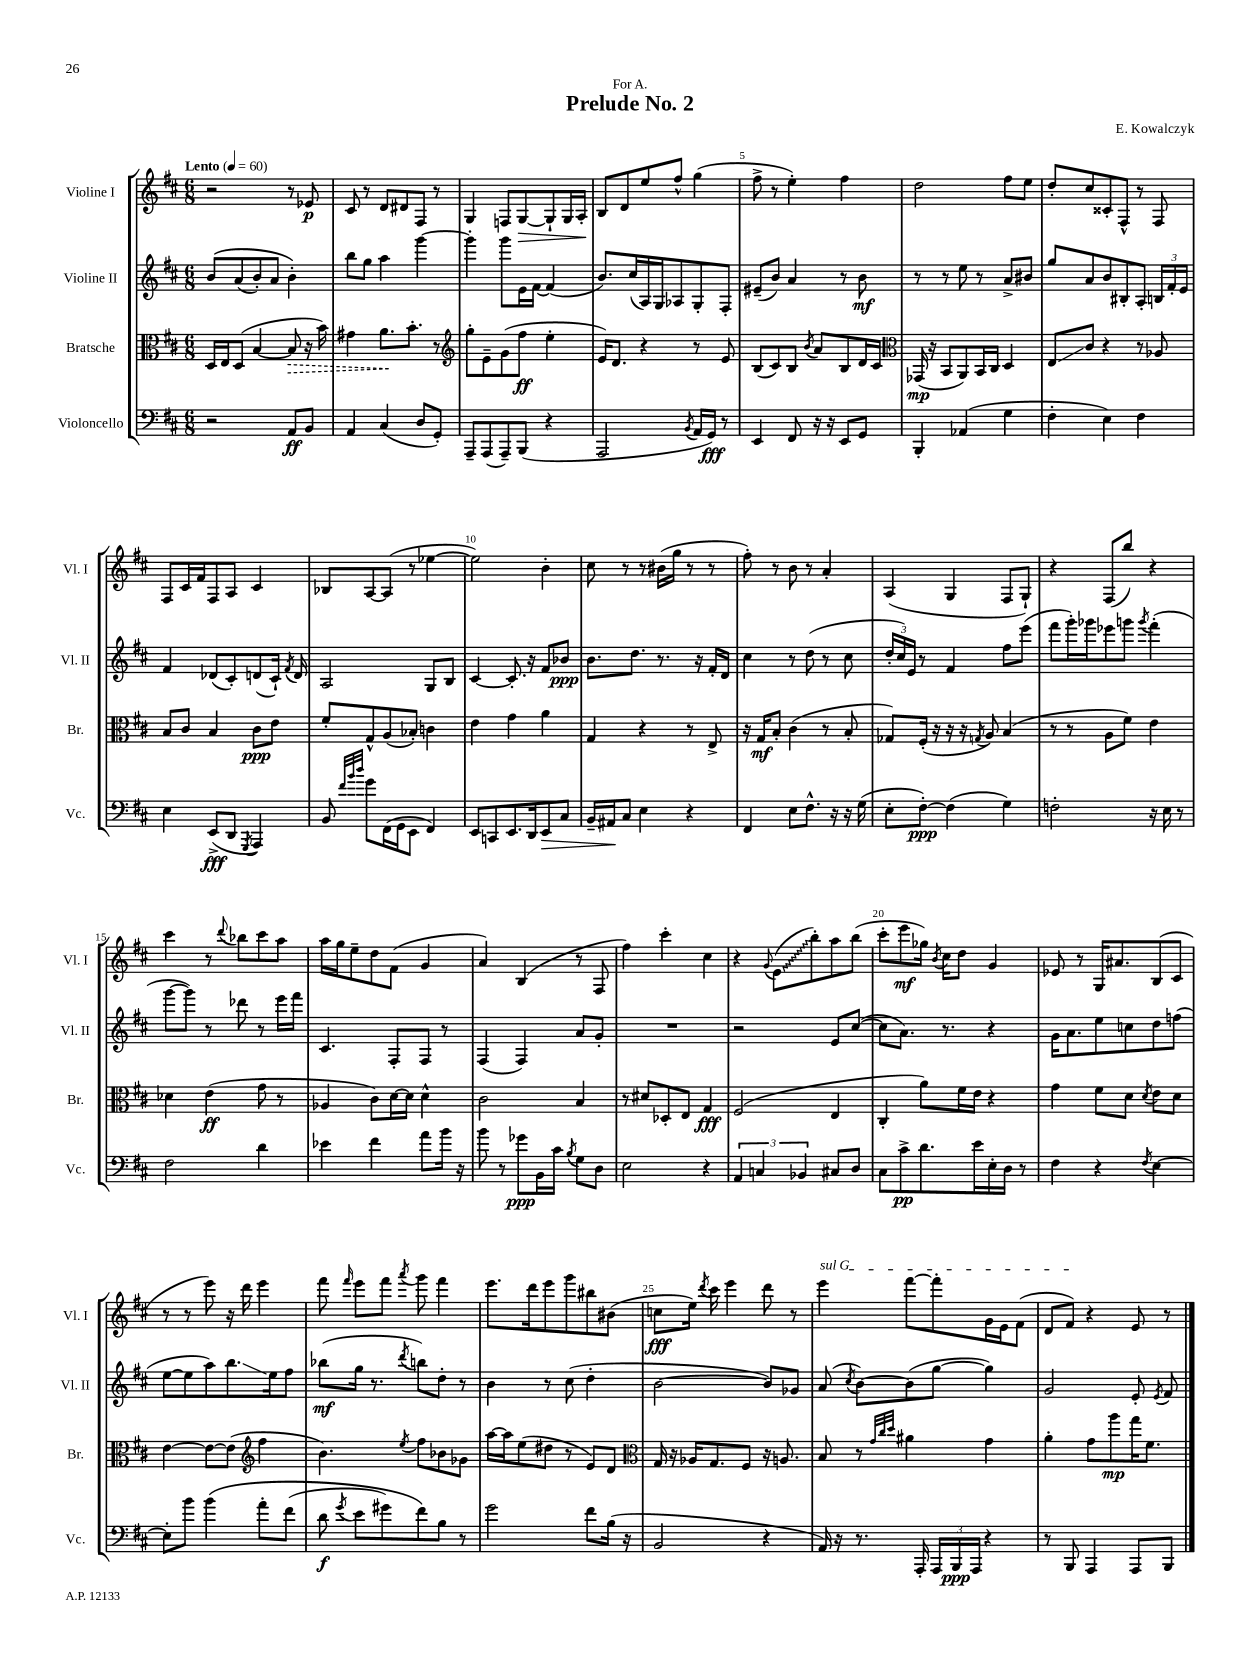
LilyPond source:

\header { title = "Prelude No. 2" composer = "E. Kowalczyk" dedication = "For A." }
<<
\new StaffGroup <<
\new Staff = "s0" \with { instrumentName = "Violine I" shortInstrumentName = "Vl. I" } {
    \clef treble \key d \major \numericTimeSignature \time 6/8 \tempo "Lento" 4 = 60
    \autoBeamOff r2 r8 ees'8\p |
    cis'8 r8 d'8[ dis'8 fis8] r8 |
    g4 f8[ g8~\> g8-! g16 a16]-.\! |
    b8[ d'8 e''8 fis''8]-^ g''4( |
    fis''8-> r8 e''4-.) fis''4 |
    d''2 fis''8[ e''8] |
    d''8[-. cis''8 cisis'8-. fis8]-^ r8 fis8 |
    fis8[ cis'16 fis'16 fis8 a8] cis'4 |
    bes8[ a8~ a8]( r8 ees''4~ |
    ees''2) b'4-. |
    cis''8 r8 r8 bis'16[( g''16] r8 r8 |
    fis''8-.) r8 b'8 r8 a'4-. |
    a4( g4 fis8[ g8]-!) |
    r4 fis8[( b''8]) r4 |
    cis'''4 r8 \appoggiatura { d'''8 } bes''8[ cis'''8 a''8] |
    a''16[ g''16 e''8-- d''8 fis'8]( g'4 |
    a'4) b4( r8 fis8 |
    fis''4) cis'''4-. cis''4 |
    r4 \appoggiatura { g'8 } \once \override Glissando.style = #'zigzag e'8[\glissando( b''8-.) a''8 b''8]( |
    cis'''8[-. e'''8\mf ges''16]) \acciaccatura { b'8 } cis''16[ d''8] g'4 |
    ees'8 r8 g16[ ais'8. b8( cis'8] |
    r8 r8 e'''8) r16 d'''16 e'''4 |
    fis'''8 \grace { fis'''16 } e'''8[ fis'''8] \acciaccatura { a'''8 } g'''8 fis'''4 |
    e'''8.[ d'''16 e'''8 g'''8 bis''8 bis'8]( |
    c''8[\fff e''16]) \acciaccatura { d'''8 } cis'''16 e'''4 d'''8 r8 |
    \once \override TextSpanner.bound-details.left.text = \markup { \italic "sul G" } e'''4\startTextSpan fis'''8[~ fis'''8-. g'16 e'16 fis'8]( |
    d'8[ fis'8]\stopTextSpan) r4 e'8 r8 \bar "|." |
}
\new Staff = "s1" \with { instrumentName = "Violine II" shortInstrumentName = "Vl. II" } {
    \clef treble \key d \major \numericTimeSignature \time 6/8
    \autoBeamOff b'8[\( a'8( b'8-.) a'8] b'4-.\) |
    b''8[ g''8] a''4 g'''4~ |
    g'''4-. g'''8[ e'16 fis'16]~ fis'4( |
    b'8.[) cis''16( a16) g16 aes8 g8-. fis8]-. |
    eis'8[--( b'8]) a'4 r8 b'8\mf |
    r8 r8 e''8 r8 a'8[-> bis'8] |
    g''8[ a'8 b'8 bis8-. a8]-. \tuplet 3/2 { b16[ fis'16-. e'16] } |
    fis'4 des'8[( cis'8-.) d'8( cis'16]-!) \acciaccatura { fis'8 } d'16 |
    a2 g8[ b8] |
    cis'4~ cis'8.-. r16 fis'8[ bes'8]\ppp |
    b'8.[ d''8.] r8. r16 fis'16[-. d'16] |
    cis''4 r8 d''8( r8 cis''8 |
    \tuplet 3/2 { d''16[-. cis''16) e'16] } r8 fis'4 fis''8[ e'''8]( |
    fis'''8[ g'''16-.) ges'''16 ees'''8 g'''8] \acciaccatura { g'''8 } fis'''4-.( |
    g'''8[~ g'''8]) r8 des'''8 r8 e'''16[ fis'''16] |
    cis'4. fis8[-. fis8] r8 |
    fis4( fis4) a'8[ g'8]-. |
    R2. |
    r2 e'8[ cis''8]~( |
    cis''8[ a'8.]) r8. r4 |
    g'16[ a'8. e''8 c''8 d''8 f''8]( |
    e''8[~ e''8 a''8) b''8.\glissando e''16 fis''8] |
    bes''8[\mf( g''16] r8. \acciaccatura { d'''8 } b''8[) d''8]-. r8 |
    b'4 r8 cis''8( d''4-. |
    b'2~ b'8[) ges'8] |
    a'8( \acciaccatura { cis''8 } b'8[~) b'8( g''8]~ g''4) |
    g'2 e'8-. \acciaccatura { e'8 } fis'8 \bar "|." |
}
\new Staff = "s2" \with { instrumentName = "Bratsche" shortInstrumentName = "Br." } {
    \clef alto \key d \major \numericTimeSignature \time 6/8
    \autoBeamOff d16[ e16 d8]( b4~ \once \override Hairpin.style = #'dashed-line b8\> r16 b'16) |
    gis'4 a'8.[\! b'8.]-. r8 |
    \clef treble g''8[-. e'8-- g'8( fis''8]\ff e''4-. |
    e'16[) d'8.] r4 r8 e'8 |
    b8[( cis'8) b8] \acciaccatura { b'8 } a'8[ b8 d'16 cis'16] |
    \clef alto ges,16\mp( r16 b,8[ a,8) b,16 cis16] d4 |
    e8[\glissando cis'8] r4 r8 aes8 |
    b8[ cis'8] b4 cis'8[\ppp e'8] |
    fis'8[-. g8-^ a8( bes8]-.) c'4 |
    e'4 g'4 a'4 |
    g4 r4 r8 e8-> |
    r16 g16[\mf b8]-. cis'4( r8 b8-. |
    ges8[) fis16]-.( r16 r16 r16 \acciaccatura { g8 } a8) b4( |
    r8 r8 a8[ fis'8]) e'4 |
    des'4 e'4\ff( g'8 r8 |
    aes4 cis'8[) d'16~ d'16] d'4-^ |
    cis'2 b4 |
    r8 dis'8[ des8-. e8] g4\fff |
    fis2( e4 |
    cis4-. a'8[) fis'16 e'16] r4 |
    g'4 fis'8[ d'8] \acciaccatura { d'8 } e'8[ d'8] |
    e'4~ e'8[~ e'8]( \clef treble fis''4 |
    b'4.) \acciaccatura { e''8 } fis''8[ bes'8 ges'8] |
    a''16[~ a''16 e''8( dis''8] r8 e'8[) d'8] |
    \clef alto g16 r16 aes16[ g8. fis8] r16 a8. |
    b8 r8 \grace { g'32[ cis''32 d''32] } ais'4 g'4 |
    a'4-. g'8[ a''8\mp g''16 fis'8.] \bar "|." |
}
\new Staff = "s3" \with { instrumentName = "Violoncello" shortInstrumentName = "Vc." } {
    \clef bass \key d \major \numericTimeSignature \time 6/8
    \autoBeamOff r2 a,8[\ff b,8] |
    a,4 cis4( d8[ g,8]-.) |
    a,,8[-- a,,8( a,,8--) b,,8]( r4 |
    a,,2 \acciaccatura { b,8 } a,16[ g,16]\fff) r8 |
    e,4 fis,8 r16 r16 e,8[ g,8] |
    b,,4-. aes,4( g4 |
    fis4-. e4) fis4 |
    e4 e,8[->\fff( d,8] \acciaccatura { g,,8 } a,,4) |
    b,8 \grace { fis'32[ b'32 d''32] } g'8[ fis,16( g,16 e,8] fis,4) |
    e,8[ c,8 e,8. d,16 e,8\> cis8] |
    b,16[-- ais,16\! cis8] e4 r4 |
    fis,4 e8[ fis8.]-^ r16 r16 g16( |
    e8[-. fis8]~-.\ppp) fis4( g4) |
    f2-. r16 e16 r8 |
    fis2 d'4 |
    ees'4 fis'4 a'8[ b'16] r16 |
    b'8 r8 ges'8[\ppp b,16 cis'16] \acciaccatura { b8 } g8[ d8] |
    e2 r4 |
    \tuplet 3/2 { a,4 c4 bes,4 } cis8[ d8] |
    cis8[ cis'8->\pp d'8. e'16 e16-. d16] r8 |
    fis4 r4 \acciaccatura { fis8 } e4~ |
    e8[-. b'8] b'4\( a'8[-. fis'8]( |
    d'8\f \acciaccatura { g'8 } e'8[ gis'8) fis'8\) b8] r8 |
    g'2 fis'8[ b16]( r16 |
    b,2 r4 |
    a,16) r16 r8. a,,16-. \tuplet 3/2 { a,,16[ b,,16\ppp a,,16] } r4 |
    r8 b,,8 a,,4 a,,8[ b,,8] \bar "|." |
}
>>
>>
\layout { \context { \Score \override BarNumber.break-visibility = ##(#f #t #t) barNumberVisibility = #(every-nth-bar-number-visible 5) } }
